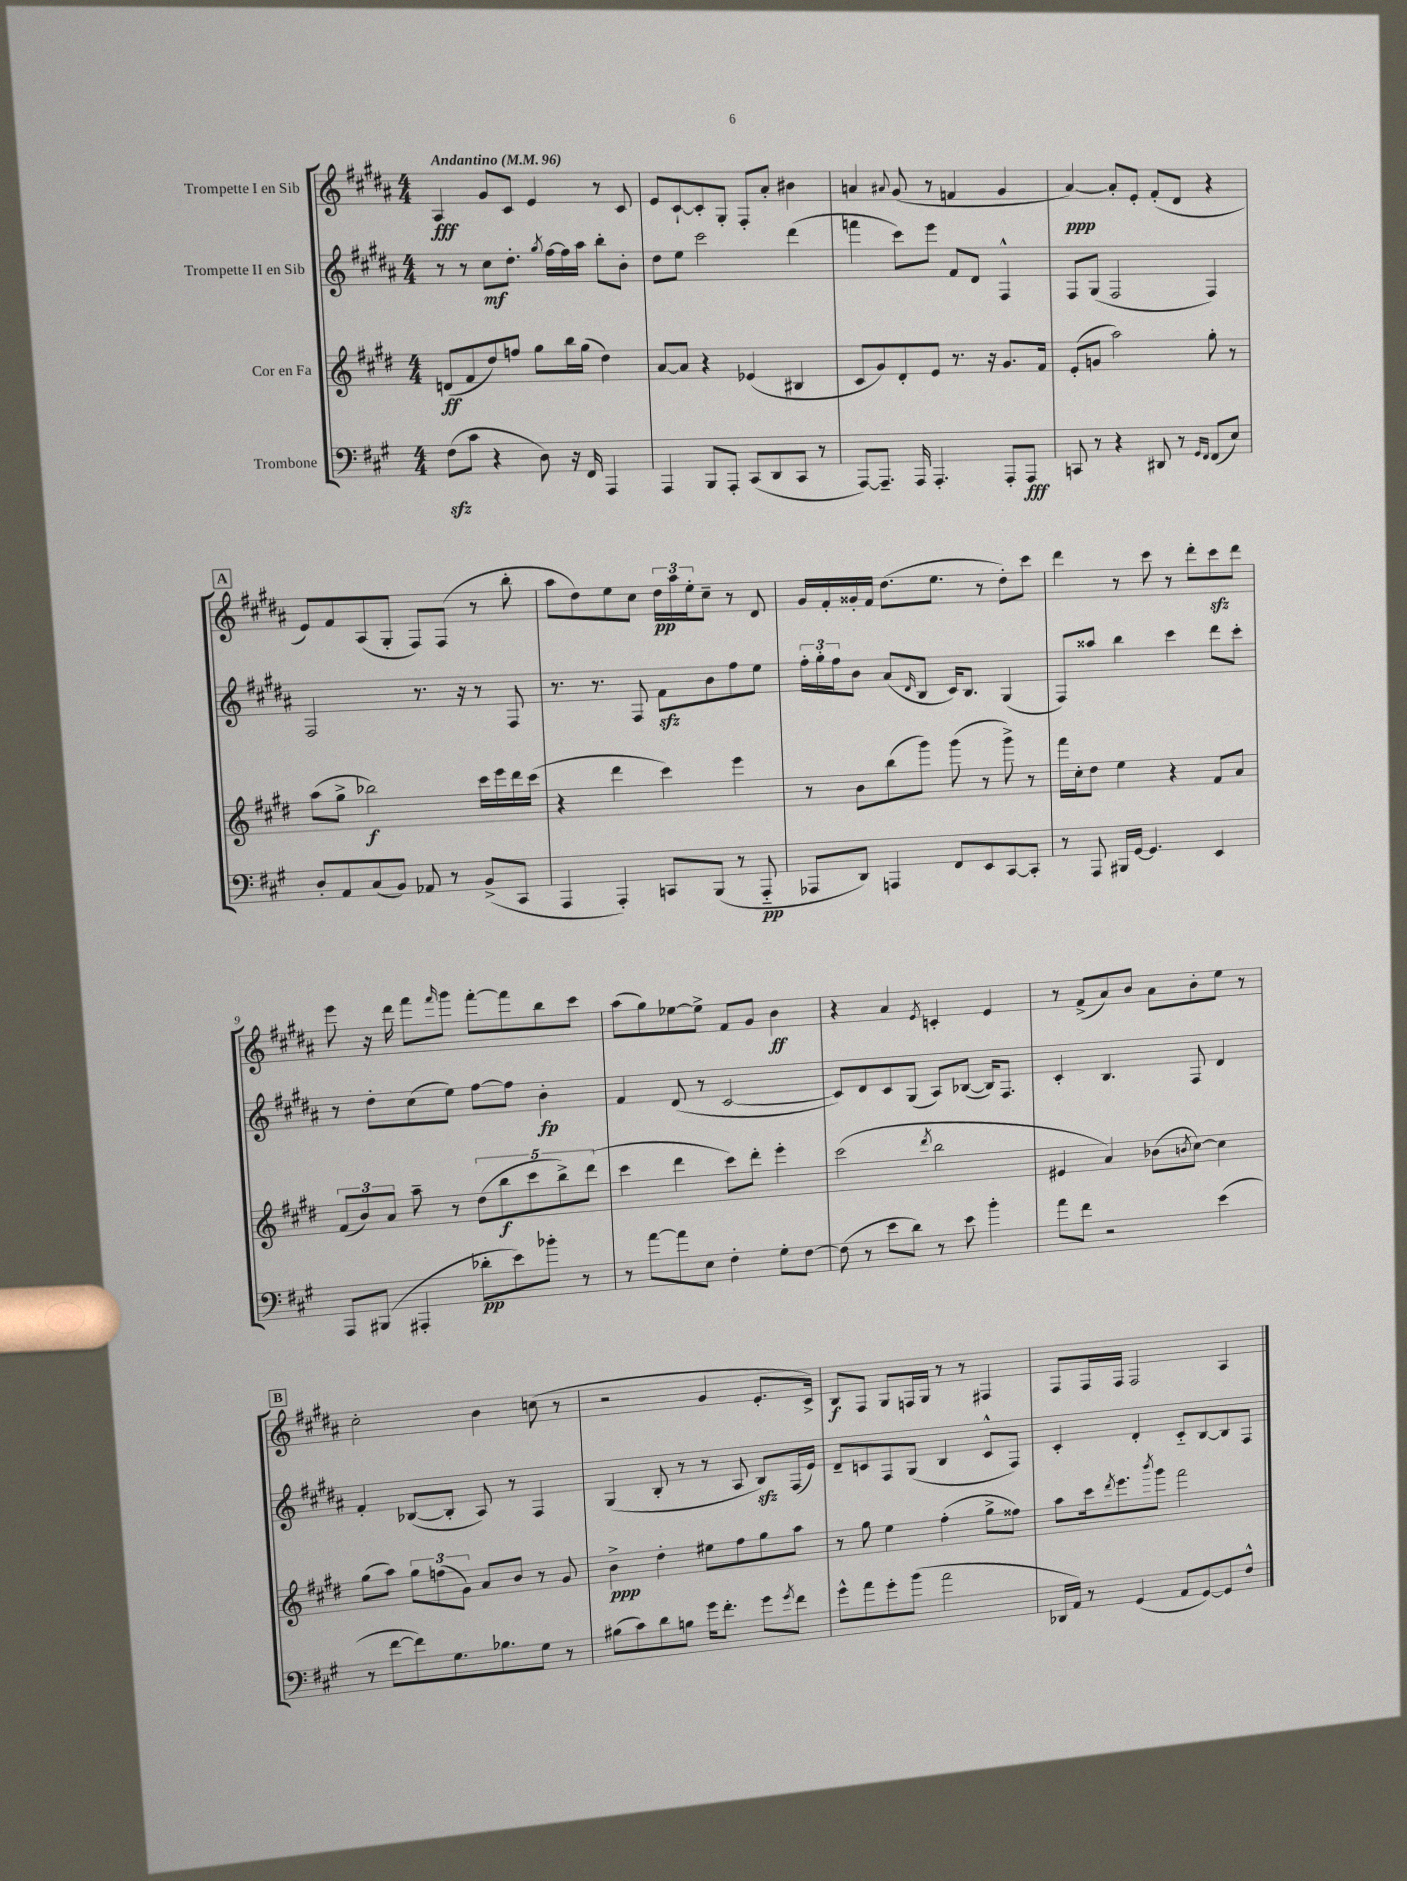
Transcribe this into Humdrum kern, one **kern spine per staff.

**kern	**dynam	**kern	**dynam	**kern	**dynam	**kern	**dynam
*part4	*part4	*part3	*part3	*part2	*part2	*part1	*part1
*staff4	*staff4	*staff3	*staff3	*staff2	*staff2	*staff1	*staff1
*I"Trombone	*	*I"Cor en Fa	*	*I"Trompette II en Sib	*	*I"Trompette I en Sib	*
*clefF4	*	*clefG2	*	*clefG2	*	*clefG2	*
*k[f#c#g#]	*	*k[f#c#g#d#]	*	*k[f#c#g#d#a#]	*	*k[f#c#g#d#a#]	*
*M4/4	*	*M4/4	*	*M4/4	*	*M4/4	*
*MM96	*	*MM96	*	*MM96	*	*MM96	*
=1	=1	=1	=1	=1	=1	=1	=1
!	!	!	!	!	!	!LO:TX:a:B:t=Andantino	!
(8F#zz\L	.	(8dn/L	ff	8r	.	4A#/	fff
8c#\J	.	8f#/	.	8r	.	.	.
4r	.	8dd#/)	.	8cc#\L	mf	8g#/L	.
.	.	8ffn/J	.	8.dd#'\J	.	8c#/J	.
8D\)	.	8gg#\L	.	.	.	4e/	.
.	.	.	.	8qgg#/	.	.	.
.	.	.	.	[16ff#\LL	.	.	.
16r	.	16bb\L	.	16ff#\]	.	.	.
16FF#/	.	(16gg#\JJ	.	16aa#\JJ	.	.	.
4AAA/	.	4dd#\)	.	8bb'\L	.	8r	.
.	.	.	.	8b'\J	.	8c#/	.
=2	=2	=2	=2	=2	=2	=2	=2
4AAA/	.	[8a/L	.	8dd#\L	.	8e/L	.
.	.	8a/J]	.	8ee\J	.	[8c#`/	.
8BBB/L	.	4r	.	2ccc#\	.	8c#'/]	.
8AAA'/J	.	.	.	.	.	8G#'/J	.
(8CC#/L	.	(4e-X/	.	.	.	8F#'/L	.
8DD/	.	.	.	.	.	8a#'/J	.
8CC#/J	.	4B#X/	.	(4ddd#\	.	4b#X\	.
8r	.	.	.	.	.	.	.
=3	=3	=3	=3	=3	=3	=3	=3
[8AAA/L)	.	8c#/L	.	4fffn\	.	4an/	.
8.AAA~/J]	.	8g#/)	.	.	.	.	.
.	.	.	.	.	.	8qqa#X/	.
.	.	8d#'/	.	8ccc#\L)	.	(8g#/	.
16AAA/	.	.	.	.	.	.	.
4.AAA'/	.	8e/J	.	8eee\J	.	8r	.
.	.	8.r	.	8f#/L	.	4fn/	.
.	.	.	.	8d#/J	.	.	.
.	.	16r	.	.	.	.	.
8AAA'/L	.	8.g#/L	.	4F#^^/	.	4g#/	.
8AAA/J	fff	.	.	.	.	.	.
.	.	16f#/Jk	.	.	.	.	.
=4	=4	=4	=4	=4	=4	=4	=4
8CCn/	.	(8e'/L	.	8F#/L	.	[4a#/)	ppp
8r	.	8gn/J	.	(8G#/J	.	.	.
4r	.	2aa\)	.	2F#/	.	8a#'/L]	.
.	.	.	.	.	.	8e'/J	.
8DD#X/	.	.	.	.	.	(8f#'/L	.
8r	.	.	.	.	.	8d#/J	.
16qqGG#/LL	.	.	.	.	.	.	.
16qqFF#/JJ	.	.	.	.	.	.	.
(8FF#/L	.	8gg#'\	.	4F#/)	.	4r	.
8E/J)	.	8r	.	.	.	.	.
!!LO:LB:g=z
!!LO:REH:place=s1:t=A
=5	=5	=5	=5	=5	=5	=5	=5
8D'/L	.	(8aa\L	.	2F#/	.	8e/L)	.
8AA/	.	8gg#^\J	.	.	.	8f#/	.
(8C#/	.	2bb-X\)	f	.	.	(8A#/	.
8BB/J)	.	.	.	.	.	8G#'/J	.
8AA-X/	.	.	.	8.r	.	8F#/L)	.
8r	.	.	.	.	.	(8F#/J	.
.	.	.	.	16r	.	.	.
(8BB^/L	.	16ccc#\LL	.	8r	.	8r	.
.	.	16eee\	.	.	.	.	.
8CC#/J	.	16ddd#\	.	8F#/	.	8bb'\	.
.	.	(16ccc#\JJ	.	.	.	.	.
=6	=6	=6	=6	=6	=6	=6	=6
4AAA/	.	4r	.	8.r	.	8aa#\L	.
.	.	.	.	.	.	8dd#\)	.
.	.	.	.	8.r	.	.	.
4AAA'/)	.	4ddd#\	.	.	.	8ee\	.
.	.	.	.	8F#/	.	8cc#\J	.
8CCn/L	.	4ccc#\)	.	8f#zz\L	.	24dd#\LL	pp
.	.	.	.	.	.	24aa#\	.
.	.	.	.	.	.	24ee'\J	.
(8BBB/J	.	.	.	8b\	.	8cc#~\J	.
8r	.	4eee\	.	8ff#\	.	8r	.
8AAA/	pp	.	.	8ee\J	.	8d#/	.
=7	=7	=7	=7	=7	=7	=7	=7
8AAA-X/L	.	8r	.	24ff#'\LL	.	16g#/LL	.
.	.	.	.	24gg#'\	.	.	.
.	.	.	.	.	.	16f#'/	.
.	.	.	.	24ff#\J	.	.	.
8DD/J)	.	8b\L	.	8b\J	.	16g##X'/	.
.	.	.	.	.	.	16f#/JJ	.
4AAAn/	.	(8bb\	.	(8a#/L	.	(8.dd#\L	.
.	.	.	.	16qqd#/	.	.	.
.	.	8ggg#\J)	.	8B/J	.	.	.
.	.	.	.	.	.	8.ee\J	.
8FF#/L	.	(8ggg#\	.	16c#/KL)	.	.	.
.	.	.	.	8.B/J	.	.	.
8EE/	.	8r	.	.	.	8r	.
[8CC#/	.	8ggg#^\)	.	(4G#/	.	8dd#'\L)	.
8CC#'/J]	.	8r	.	.	.	8ccc#\J	.
=8	=8	=8	=8	=8	=8	=8	=8
8r	.	16fff#\LL	.	8F#/L)	.	4ddd#\	.
.	.	16cc#'\J	.	.	.	.	.
8AAA/	.	8dd#\J	.	8aa##X/J	.	.	.
16BBB#X/LL	.	4ee\	.	4bb\	.	8r	.
[16GG#/JJ	.	.	.	.	.	.	.
4.GG#/]	.	.	.	.	.	8ccc#\	.
.	.	4r	.	4ccc#\	.	8r	.
.	.	.	.	.	.	8ddd#'\L	.
4EE/	.	8f#/L	.	8ddd#\L	.	8ccc#zz\	.
.	.	8a/J	.	8ccc#'\J	.	8ddd#\J	.
!!LO:LB:g=z
=9	=9	=9	=9	=9	=9	=9	=9
8AAA/L	.	(12f#/L	.	8r	.	8eee\	.
.	.	12b/)	.	.	.	.	.
(8BBB#X/J	.	.	.	8dd#'\L	.	16r	.
.	.	12a/J	.	.	.	.	.
.	.	.	.	.	.	16ddd#\	.
4AAA#X'/	.	8aa~\	.	(8cc#\	.	8fff#\L	.
.	.	.	.	.	.	16qqfff#/	.
.	.	8r	.	8ee\J)	.	8ggg#\J	.
8d-X'\L	pp	(10dd#\L	.	[8ff#\L	.	[8fff#'\L	.
.	.	10bb\	f	.	.	.	.
8e\)	.	.	.	8ff#\J]	.	8fff#\]	.
.	.	10ccc#\	.	.	.	.	.
8b-X'\J	.	.	.	4b'\	fp	8bb\	.
.	.	10bb^\)	.	.	.	.	.
8r	.	.	.	.	.	8ccc#\J	.
.	.	(10ddd#\J	.	.	.	.	.
=10	=10	=10	=10	=10	=10	=10	=10
8r	.	4ccc#\	.	4f#/	.	(8aa#\L	.
[8a\L	.	.	.	.	.	8gg#\)	.
8a\]	.	4ddd#\	.	(8d#/	.	[8ee-X\	.
8E\J	.	.	.	8r	.	8ee-^\J]	.
4F#'\	.	8ccc#\L)	.	[2c#/	.	8f#/L	.
.	.	8ddd#'\J	.	.	.	8g#/J	.
8G#'\L	.	4eee'\	.	.	.	4b\	ff
[8F#\J	.	.	.	.	.	.	.
=11	=11	=11	=11	=11	=11	=11	=11
(8F#\]	.	(2ccc#\	.	8c#/L])	.	4r	.
8r	.	.	.	8d#/	.	.	.
8e\L	.	.	.	8c#/	.	4a#/	.
8d\J)	.	.	.	(8G#/J	.	.	.
.	.	8qddd#/	.	.	.	8qe/	.
8r	.	2bb\	.	8A#/L)	.	4cn'/	.
8e\	.	.	.	([8B-X/J	.	.	.
4b'\	.	.	.	16B-/KL])	.	4e/	.
.	.	.	.	8.F#/J	.	.	.
=12	=12	=12	=12	=12	=12	=12	=12
8a\L	.	4e#X/	.	4c#'/	.	8r	.
8f#\J	.	.	.	.	.	(8f#^/L	.
2r	.	4a/)	.	4.B/	.	8a#/)	.
.	.	.	.	.	.	8b/J	.
.	.	(8b-X\L	.	.	.	8a#\L	.
.	.	8qbn/	.	.	.	.	.
.	.	[8cc#\J)	.	8F#/	.	8b'\	.
(4e\	.	4cc#\]	.	4d#/	.	8ee\J	.
.	.	.	.	.	.	8r	.
!!LO:LB:g=z
!!LO:REH:place=s1:t=B
=13	=13	=13	=13	=13	=13	=13	=13
8r	.	(8gg#\L	.	4f#'/	.	2cc#'\	.
[8f#\L	.	8aa\J)	.	.	.	.	.
8f#\])	.	12gg#\L	.	([8B-X/L	.	.	.
.	.	(12ffn\	.	.	.	.	.
8.G#\	.	.	.	8B-'/J]	.	.	.
.	.	12g#\J)	.	.	.	.	.
.	.	8a/L	.	8A#/)	.	4b\	.
8.B-X\	.	.	.	.	.	.	.
.	.	8b/J	.	8r	.	.	.
8G#\J	.	8r	.	4F#/	.	(8ccn\	.
8r	.	8g#/	.	.	.	8r	.
=14	=14	=14	=14	=14	=14	=14	=14
(8B#X\L	.	4b^\	ppp	(4G#/	.	2r	.
8c#\)	.	.	.	.	.	.	.
8d\	.	4dd#'\	.	8B'/	.	.	.
8Bn\J	.	.	.	8r	.	.	.
16g#\KL	.	8ee#X\L	.	8r	.	4g#/	.
8.f#'\J	.	.	.	.	.	.	.
.	.	8ff#\	.	8A#/	.	.	.
8g#\L	.	8gg#\	.	8Bzz/L)	.	8.e'/L	.
8qg#/	.	.	.	.	.	.	.
8f#\J	.	8aa\J	.	(16F#/L	.	.	.
.	.	.	.	16e/JJ)	.	16c#^/Jk)	.
=15	=15	=15	=15	=15	=15	=15	=15
8g#^^\L	.	8r	.	8d#~/L	.	8B/L	f
8a\	.	8gg#\	.	8cn/	.	8F#/J	.
8g#'\	.	4ee\	.	8F#/	.	8G#/L	.
(8b\J	.	.	.	(8G#/J	.	16Fn/L	.
.	.	.	.	.	.	16G#/JJ	.
2a\	.	(4ff#'\	.	4B/	.	8r	.
.	.	.	.	.	.	8r	.
.	.	8gg#^\L	.	8c^^/L	.	4F#X/	.
.	.	8ff##X\J)	.	8F#/J)	.	.	.
=16	=16	=16	=16	=16	=16	=16	=16
16DD-X/LL	.	8aa\L	.	4c#'/	.	8F#/L	.
16AA/JJ)	.	.	.	.	.	.	.
8r	.	16ccc#\k	.	.	.	16F#/L	.
.	.	8qddd#/	.	.	.	.	.
.	.	8.eee\	.	.	.	16F#/JJ	.
(4GG#/	.	.	.	4d#'/	.	2F#/	.
.	.	8qbbb/	.	.	.	.	.
.	.	8ggg#\J	.	.	.	.	.
8AA/L	.	2fff#\	.	8c#/L	.	.	.
[8GG#/)	.	.	.	[8B/	.	.	.
8GG#/]	.	.	.	8B/]	.	4A#/	.
8F#^^/J	.	.	.	8F#/J	.	.	.
==	==	==	==	==	==	==	==
*-	*-	*-	*-	*-	*-	*-	*-
